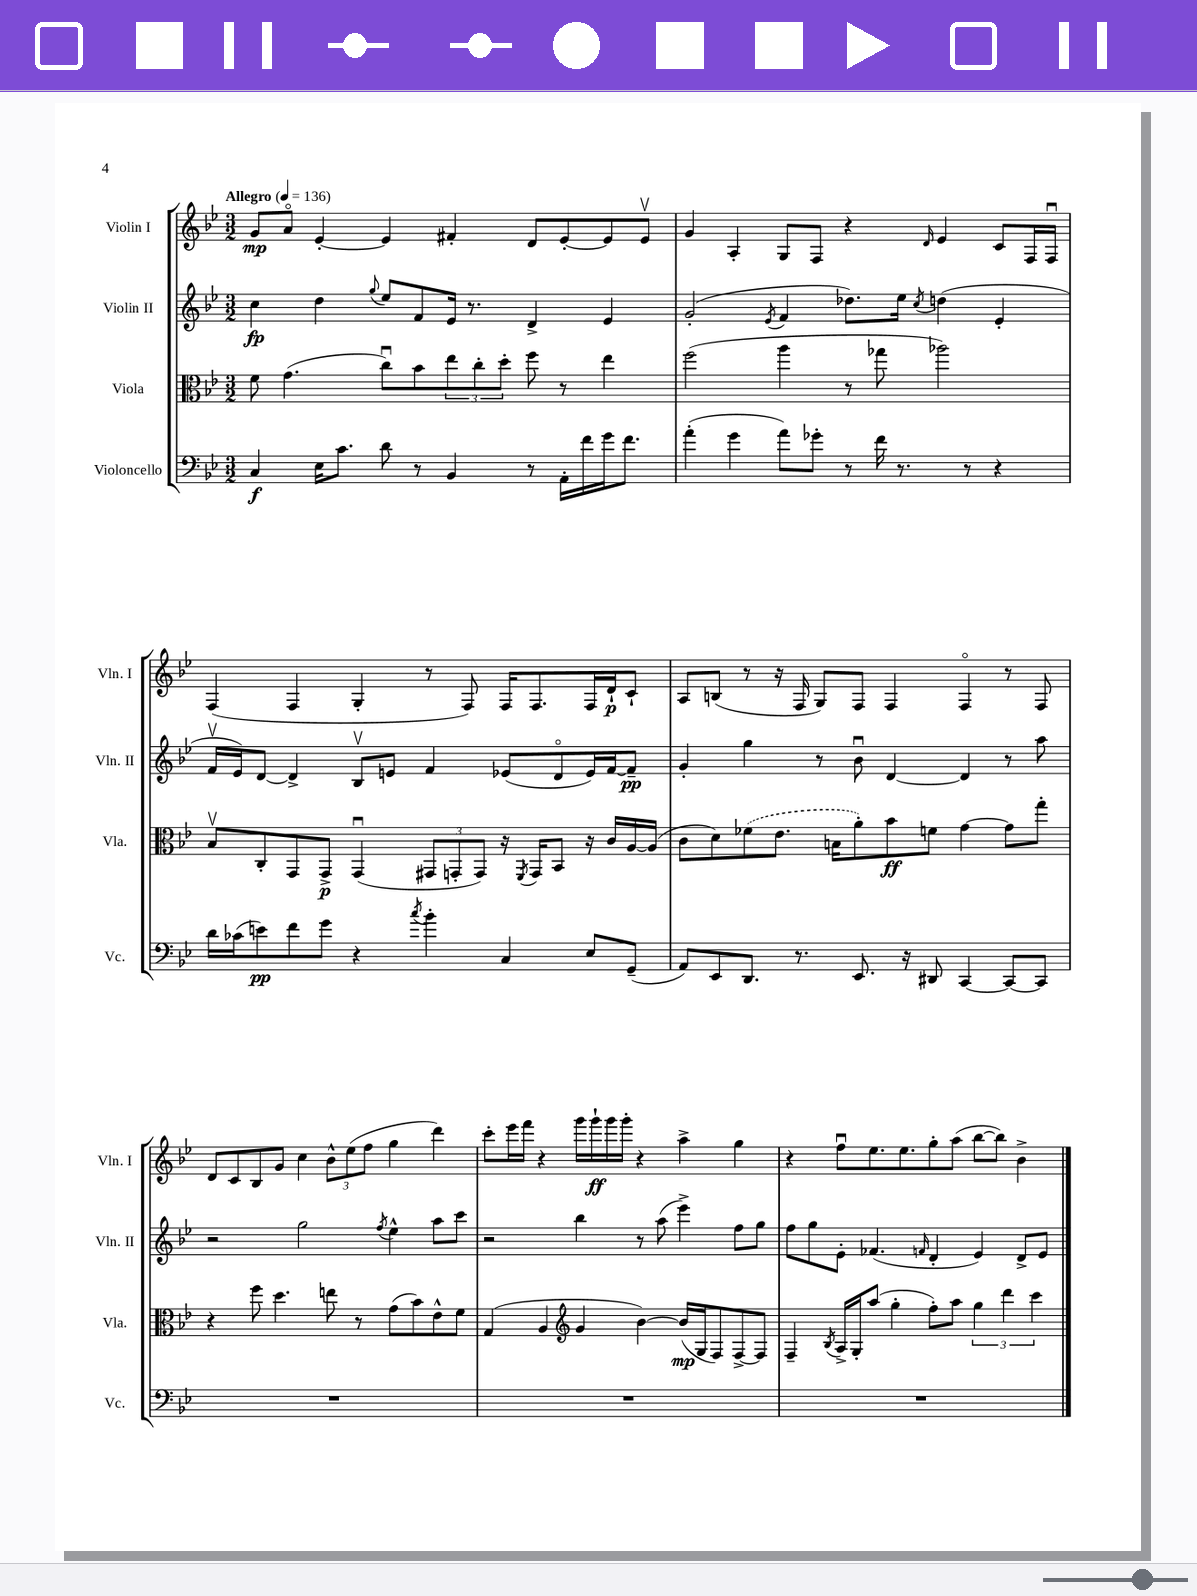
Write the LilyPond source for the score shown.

<<
\new StaffGroup <<
\new Staff = "s0" \with { instrumentName = "Violin I" shortInstrumentName = "Vln. I" } {
    \clef treble \key bes \major \numericTimeSignature \time 3/2 \tempo "Allegro" 4 = 136
    g'8\mp a'8\flageolet ees'4~-. ees'4 fis'4-. d'8 ees'8~-. ees'8 ees'8\upbow |
    g'4 a4-. g8 f8 r4 \grace { d'16 } ees'4 c'8 f16 f16\downbow |
    f4( f4 g4-. r8 f8) f16 f8. f16 d'16-!\p c'8-! |
    a8 b8( r8 r16 f16 g8) f8 f4 f4\flageolet r8 f8 |
    d'8 c'8 bes8 g'8 c''4 \tuplet 3/2 { bes'8-^ ees''8( f''8 } g''4 d'''4) |
    c'''8-. ees'''16 f'''16 r4 g'''16 g'''16-!\ff g'''16 g'''16-. r4 a''4-> g''4 |
    r4 f''8\downbow ees''8. ees''8. g''8-. a''8( bes''8~ bes''8) bes'4-> \bar "|." |
}
\new Staff = "s1" \with { instrumentName = "Violin II" shortInstrumentName = "Vln. II" } {
    \clef treble \key bes \major \numericTimeSignature \time 3/2
    c''4\fp d''4 \appoggiatura { g''8 } ees''8 f'8 ees'16 r8. d'4-> ees'4 |
    g'2-.( \acciaccatura { ees'8 } f'4 des''8.) ees''16 \acciaccatura { c''8 } d''4( ees'4-. |
    f'16\upbow ees'16) d'8~ d'4-> bes8\upbow e'8 f'4 ees'8( d'8\flageolet ees'16) f'16~ f'8--\pp |
    g'4-. g''4 r8 bes'8\downbow d'4~ d'4 r8 a''8 |
    r2 g''2 \acciaccatura { f''8 } ees''4-^ a''8 c'''8 |
    r2 bes''4 r8 a''8( ees'''4->) f''8 g''8 |
    f''8 g''8 ees'8-. fes'4.( \grace { f'16 } d'4-. ees'4) d'8-> ees'8 \bar "|." |
}
\new Staff = "s2" \with { instrumentName = "Viola" shortInstrumentName = "Vla." } {
    \clef alto \key bes \major \numericTimeSignature \time 3/2
    f'8 g'4.( c''8\downbow) bes'8 \tuplet 3/2 { ees''8 c''8-. d''8-. } f''8 r8 ees''4 |
    f''2( a''4 r8 ges''8 aes''2) |
    bes8\upbow c8-. g,8 g,8->\p g,4\downbow( \tuplet 3/2 { gis,8 g,8-. g,8) } r16 \acciaccatura { f,8 } g,16 bes,8 r16 c'16 a16~ a16( |
    c'8 d'8) \once \slurDashed fes'8( ees'8. b16 a'8-.) bes'8\ff f'8 g'4~ g'8 g''8-. |
    r4 f''8 d''4. e''8 r8 g'8( bes'8) ees'8-^ f'8 |
    g4( a4 \clef treble g'4 bes'4~) bes'16\mp( g16 f8) f8~-> f8 |
    f4-- \acciaccatura { bes8 } a16-> g16-. a''8( g''4-. f''8-.) a''8 \tuplet 3/2 { g''4 d'''4 c'''4 } \bar "|." |
}
\new Staff = "s3" \with { instrumentName = "Violoncello" shortInstrumentName = "Vc." } {
    \clef bass \key bes \major \numericTimeSignature \time 3/2
    c4\f ees16 c'8. d'8 r8 bes,4 r8 a,16-. f'16 g'16 f'8. |
    a'4-.( g'4 a'8) ges'8-. r8 f'16 r8. r8 r4 |
    d'16 ces'16( e'8\pp) f'8 g'8 r4 \acciaccatura { c''8 } bes'4-. c4 ees8 g,8--( |
    a,8) ees,8 d,8. r8. ees,8. r16 dis,8 c,4~ c,8~ c,8 |
    R1. |
    R1. |
    R1. \bar "|." |
}
>>
>>
\layout { \context { \Score \remove "Bar_number_engraver" } }
